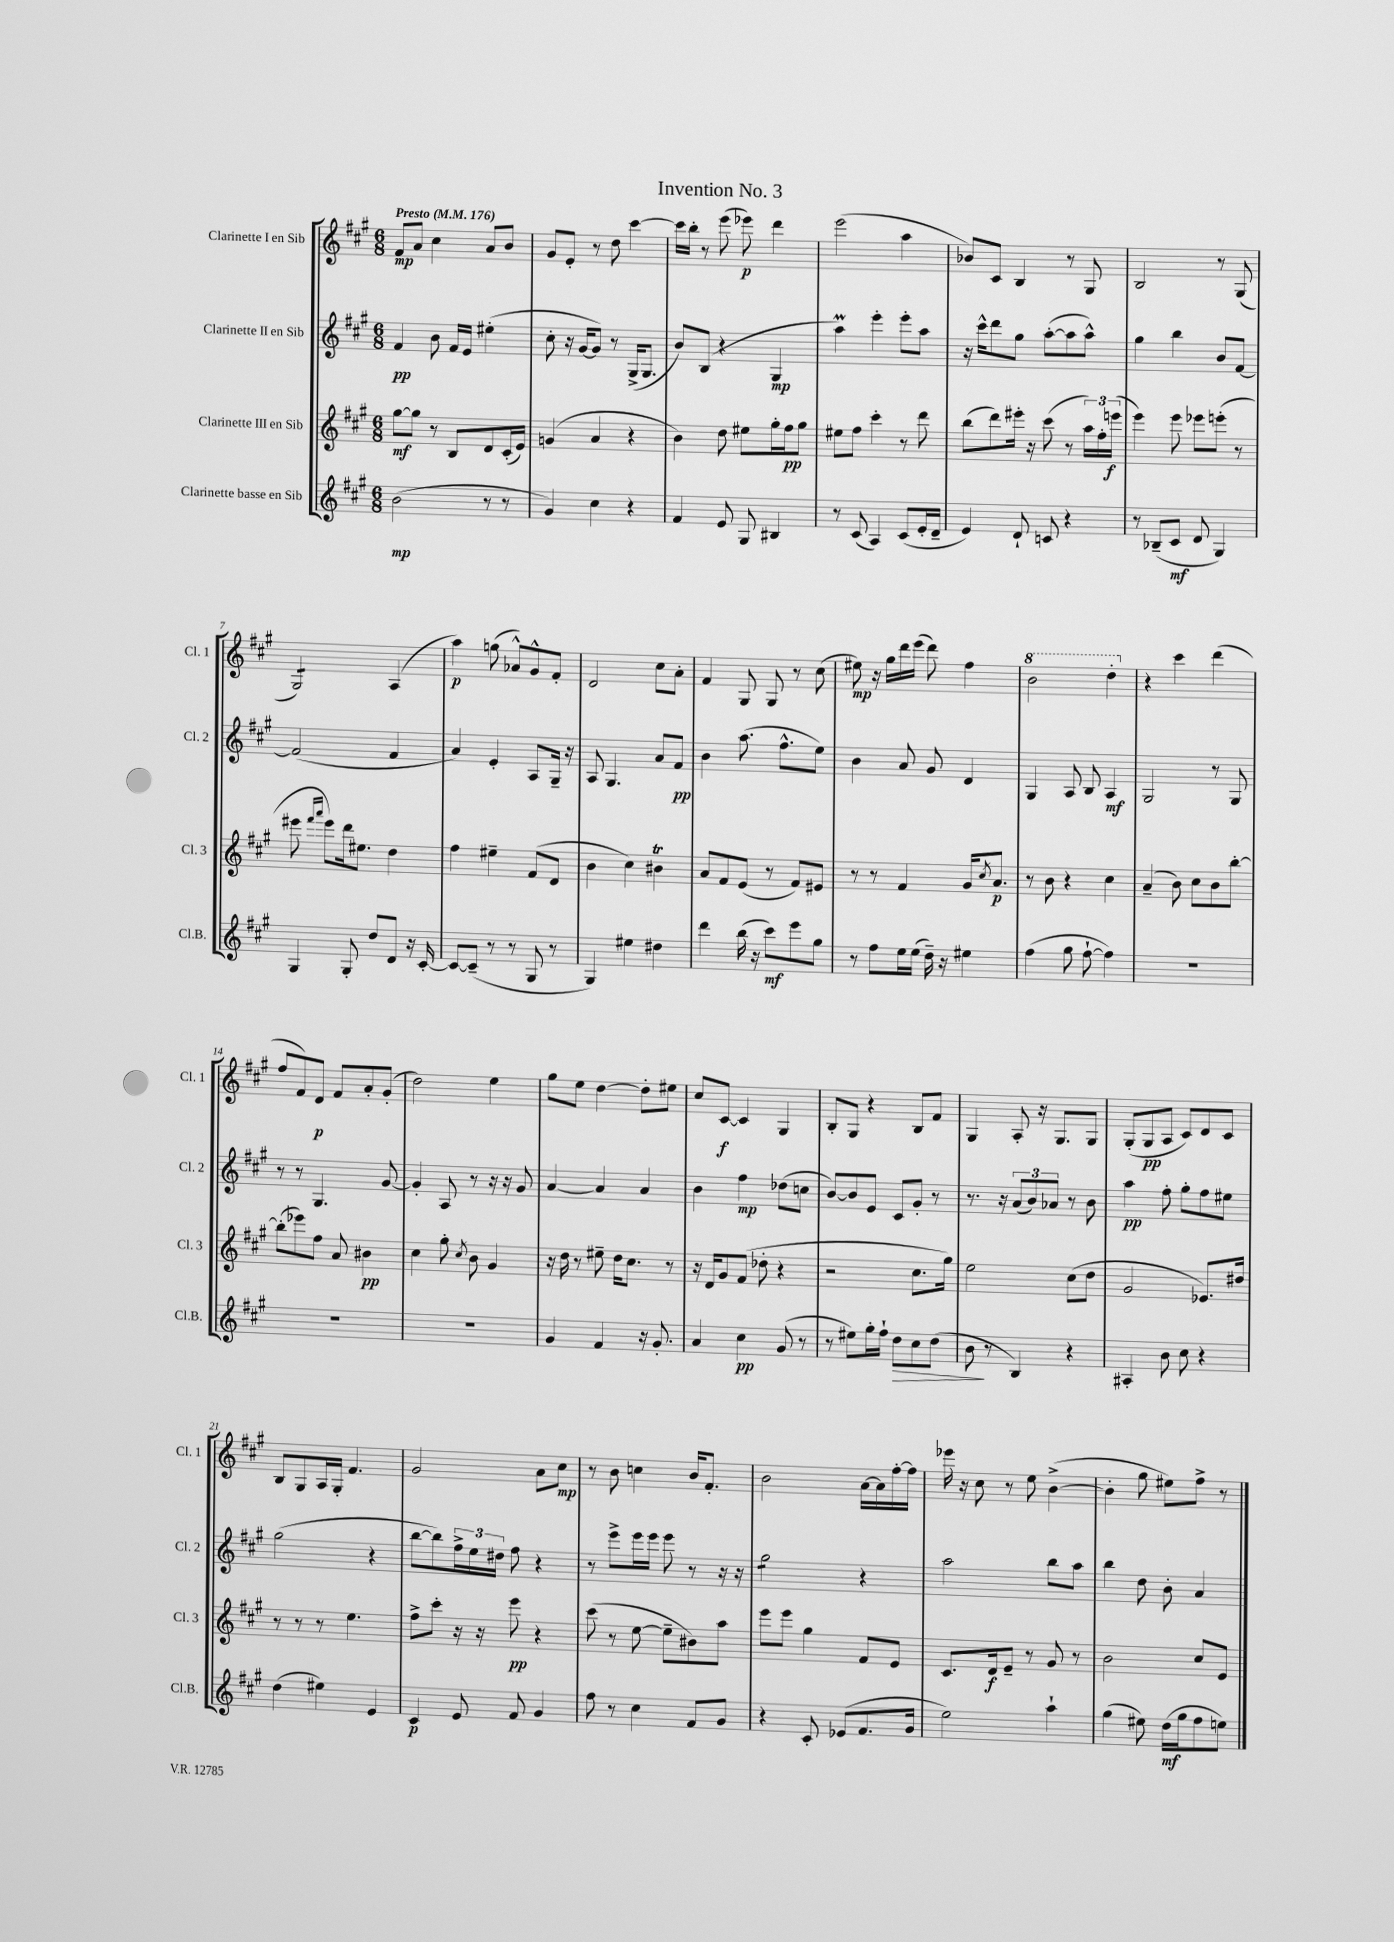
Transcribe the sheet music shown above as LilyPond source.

\header { title = "Invention No. 3" }
<<
\new StaffGroup <<
\new Staff = "s0" \with { instrumentName = "Clarinette I en Sib" shortInstrumentName = "Cl. 1" } {
    \clef treble \key a \major \numericTimeSignature \time 6/8 \tempo "Presto" 4 = 176
    fis'8\mp a'8 cis''4 a'8 b'8 |
    gis'8 e'8-. r8 d''8 cis'''4~ |
    cis'''16 b''16-. r8 e'''8( ees'''8\p) d'''4 |
    e'''2( a''4 |
    bes'8) cis'8 b4 r8 gis8 |
    b2 r8 gis8( |
    gis2:8) a4( |
    a''4\p) g''8( aes'8-^) gis'8-^ fis'8-. |
    d'2 cis''8 a'8-. |
    fis'4 gis8 gis8 r8 cis''8( |
    eis''8\mp) r16 gis''16 d'''16 e'''16( d'''8) fis''4 |
    \ottava #1 b''2 d'''4-. \ottava #0 |
    r4 cis'''4 d'''4( |
    fis''8 fis'8) d'8\p fis'8 a'8-. gis'8-.( |
    d''2) e''4 |
    gis''8 e''8 d''4~ d''8-. eis''8 |
    cis''8 cis'8~\f cis'4 gis4 |
    b8-. gis8 r4 b8 fis'8 |
    gis4 a8-. r16 gis8. gis8 |
    gis8-.( gis8\pp a8 cis'8) d'8 cis'8 |
    b8 gis8 a16 gis16-. fis'4. |
    gis'2 a'8 cis''8\mp |
    r8 b'8 c''4 b'16 fis'8.-. |
    b'2 a'16~ a'16 fis''16~-. fis''16 |
    ees'''16 r16 cis''8 r8 e''8 b'4~->( |
    b'4-. gis''8 eis''8) fis''8-> r8 \bar "|." |
}
\new Staff = "s1" \with { instrumentName = "Clarinette II en Sib" shortInstrumentName = "Cl. 2" } {
    \clef treble \key a \major \numericTimeSignature \time 6/8
    fis'4\pp b'8 fis'16 e'16 eis''4-.( |
    cis''8-. r16 gis'16~ gis'8) r8 gis16->( gis8. |
    b'8) b8( r4 gis4\mp |
    a''4\prall) e'''4-. e'''8-. a''8 |
    r16 cis'''16-^ d'''8 gis''8 a''8~-.( a''8 a''8-^) |
    gis''4 b''4 b'8 fis'8~ |
    fis'2( fis'4 |
    a'4) e'4-. a8 gis16-- r16 |
    a8 gis4. a'8 fis'8\pp |
    b'4 a''8.( fis''8.-^ e''8) |
    b'4 a'8 gis'8 d'4 |
    gis4 a8 b8 a4\mf |
    gis2 r8 gis8 |
    r8 r8 gis4. gis'8~ |
    gis'4-. a8 r8 r16 r16 gis'8 |
    a'4~ a'4 a'4 |
    b'4 fis''4\mp des''8( c''8 |
    b'8~) b'8 e'8 cis'8 gis'8-. r8 |
    r8. r16 \tuplet 3/2 { a'8( b'8) aes'8 } r8 b'8 |
    a''4\pp fis''8-. gis''8-. fis''8 eis''8 |
    gis''2( r4 |
    b''8~ b''8) \tuplet 3/2 { fis''16-> e''16 dis''16 } fis''8 r4 |
    r8 e'''8-> e'''16 e'''16 e'''8 r8 r16 r16 |
    gis''2:8 r4 |
    a''2 b''8 a''8 |
    b''4 d''8 b'8-. a'4 \bar "|." |
}
\new Staff = "s2" \with { instrumentName = "Clarinette III en Sib" shortInstrumentName = "Cl. 3" } {
    \clef treble \key a \major \numericTimeSignature \time 6/8
    gis''8~\mf gis''8 r8 b8 d'8 cis'16-.( e'16) |
    g'4( a'4 r4 |
    b'4) d''8 eis''8 gis''16-. fis''16\pp gis''8 |
    eis''8 fis''8 cis'''4-. r8 d'''8 |
    b''8( d'''8) eis'''16-. r16 cis'''8( r8 \tuplet 3/2 { a''16) fis''16-. e'''16\f( } |
    e'''4) e'''8 ees'''8 e'''8-.( r8 |
    eis'''8 \grace { fis'''16 a'''16 } eis'''8) d'''16 eis''8. d''4 |
    fis''4 eis''4-- fis'8( d'8 |
    b'4 cis''4) bis'4\trill |
    a'8 fis'8 e'8( r8 fis'8) eis'8 |
    r8 r8 fis'4 gis'16 \acciaccatura { cis''8 } a'8.\p |
    r8 b'8 r4 cis''4 |
    a'4--( b'8) cis''8 b'8 b''8~-. |
    b''8-.( ees'''8) fis''8 a'8 bis'4\pp |
    cis''4 gis''8-. \acciaccatura { cis''8 } b'8 gis'4 |
    r16 d''16 r8 eis''8-- d''16 cis''8. r8 |
    r16 d'16 gis'8 fis'8( des''8-. r4 |
    r2 cis''8. gis''16) |
    e''2 cis''8( d''8 |
    gis'2 ees'8.) dis''16 |
    r8 r8 r8 e''4. |
    fis''8-> cis'''8-. r16 r16 e'''8\pp r4 |
    cis'''8( r8 e''8~ e''8-- bis'8) a''8 |
    e'''8 e'''8 gis''4 fis'8 e'8 |
    cis'8. d'16\f e'8-- r8 gis'8 r8 |
    b'2 cis''8 e'8 \bar "|." |
}
\new Staff = "s3" \with { instrumentName = "Clarinette basse en Sib" shortInstrumentName = "Cl.B." } {
    \clef treble \key a \major \numericTimeSignature \time 6/8
    b'2\mp( r8 r8 |
    gis'4) cis''4 r4 |
    fis'4 e'8 gis8 bis4 |
    r8 cis'8( a4) cis'8( e'16-. d'16-- |
    e'4) d'8-! c'8 r4 |
    r8 bes8--( cis'8\mf d'8 gis4) |
    gis4 gis8-. d''8 d'8 r16 cis'16~-. |
    cis'8~ cis'8--( r8 r8 gis8 r8 |
    gis4) eis''4 dis''4 |
    d'''4 b''16( r16 cis'''8\mf) e'''8 gis''8 |
    r8 fis''8 e''16 e''16( d''16--) r16 eis''4 |
    fis''4( gis''8 fis''8~-! fis''4) |
    R2. |
    R2. |
    R2. |
    gis'4 fis'4 r16 gis'8.-. |
    a'4 cis''4\pp gis'8( r8 |
    r8 eis''8) gis''16-. fis''16-! d''8\> cis''8 d''8( |
    b'8\! r8 b4) r4 |
    ais4-. b'8 cis''8 r4 |
    d''4( eis''4) e'4 |
    cis'4\p e'8 fis'8 gis'4 |
    fis''8 r8 cis''4 fis'8 gis'8 |
    r4 cis'8-. ees'8( fis'8. gis'16 |
    e''2) a''4-! |
    gis''4( eis''8) d''16\mf( gis''16 fis''8 e''8) \bar "|." |
}
>>
>>
